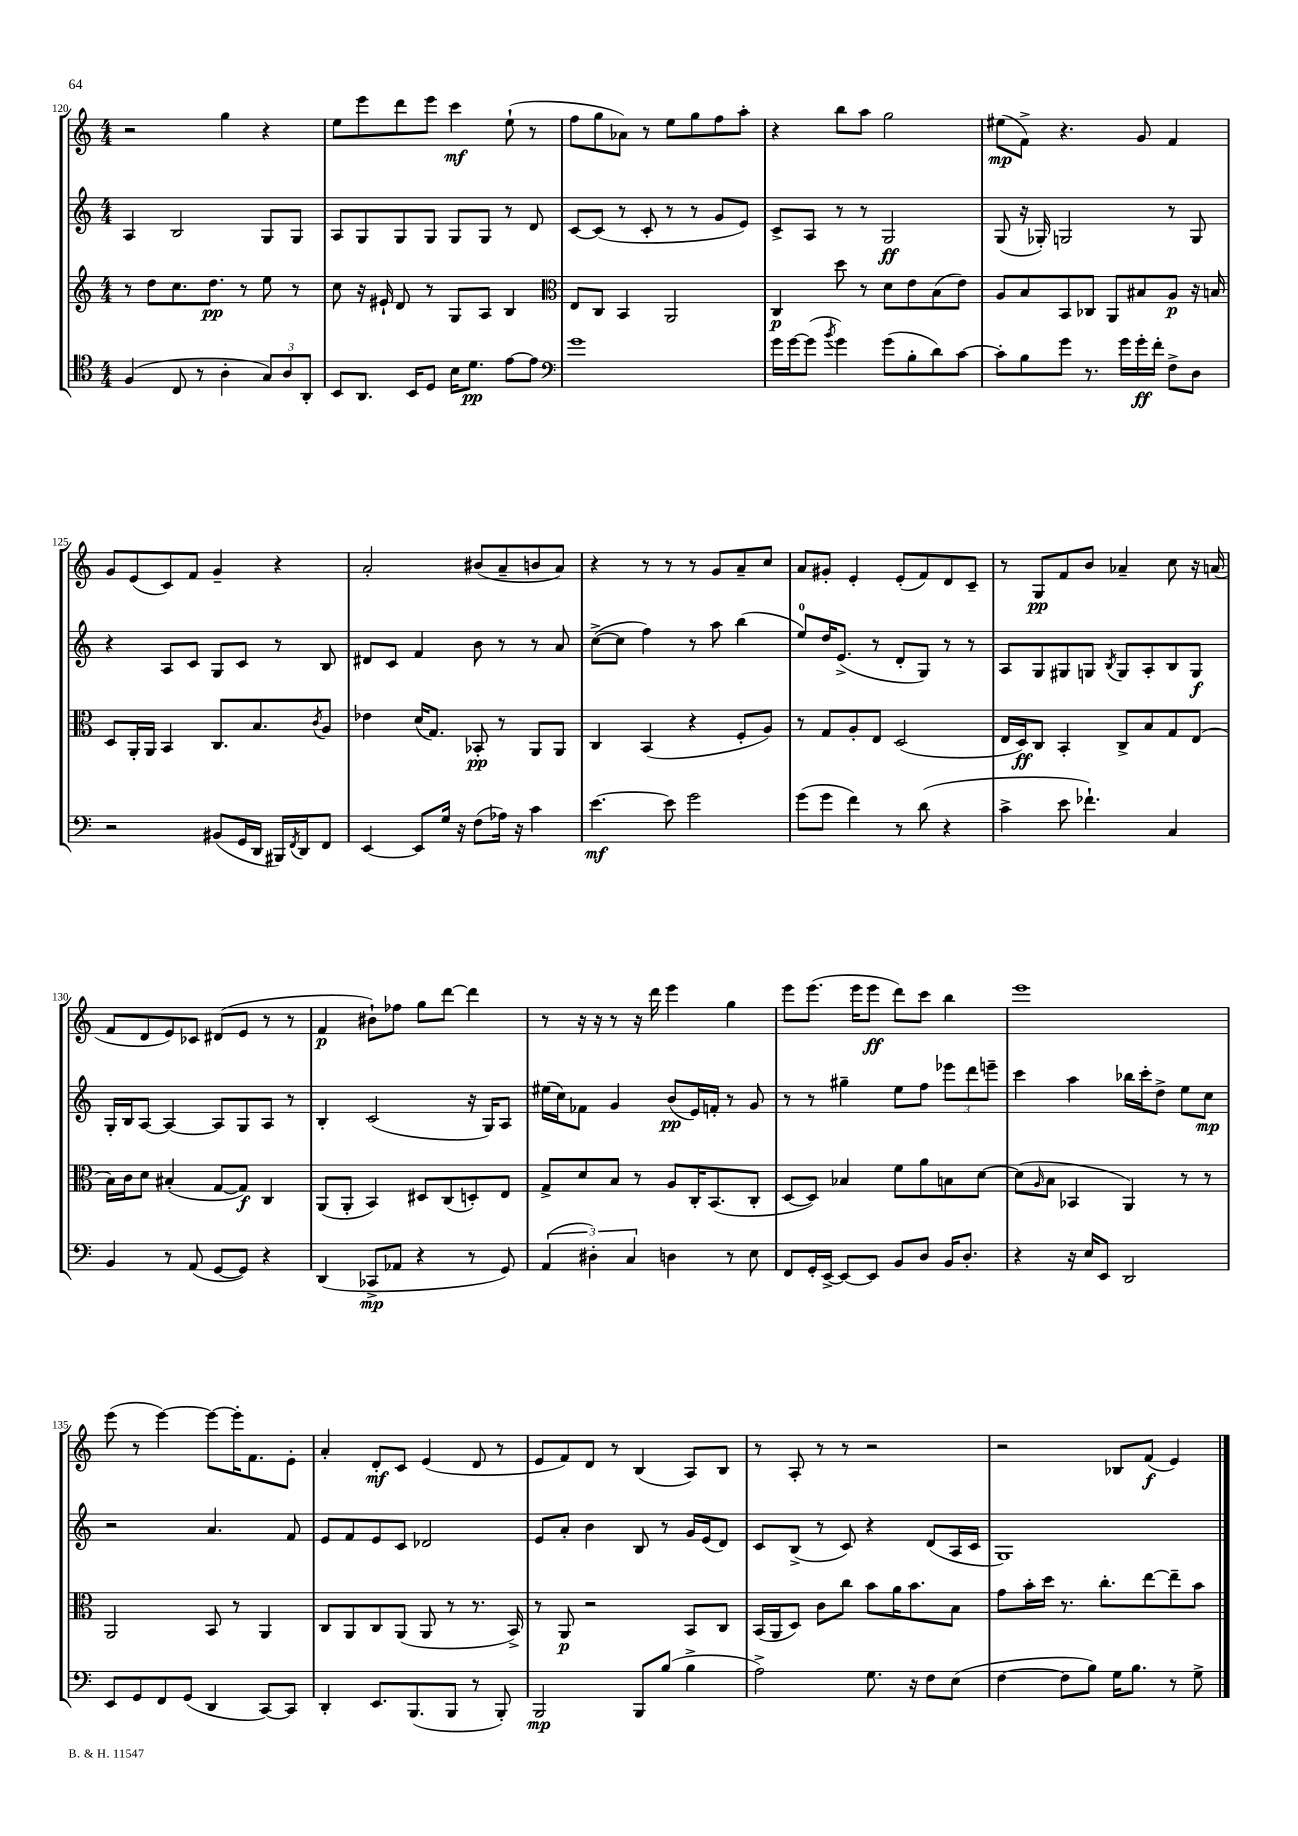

**kern	**kern	**kern	**kern
*staff4	*staff3	*staff2	*staff1
*clefC4	*clefG2	*clefG2	*clefG2
*k[]	*k[]	*k[]	*k[]
*M4/4	*M4/4	*M4/4	*M4/4
(4F/	8r	4A/	2r
.	8dd\L	.	.
8C/	8.cc\	2B/	.
8r	.	.	.
.	8.dd\J	.	.
4A'\	.	.	4gg\
.	8r	.	.
12G/L)	8ee\	8G/L	4r
12A/	.	.	.
.	8r	8G/J	.
12AA'/J	.	.	.
=	=	=	=
8BB/L	8cc\	8A/L	8ee\L
8.AA/J	16r	8G/	8eee\
.	16e#`/	.	.
.	8d/	8G/	8ddd\
16BB/LK	.	.	.
8D/J	8r	8G/J	8eee\J
16B\LK	8G/L	8G/L	4ccc\
8.d\J	.	.	.
.	8A/J	8G/J	.
[8e\L	4B/	8r	(8ee`\
8e\]J	.	8d/	8r
=	=	=	=
*clefF4	*clefC3	*	*
1g	8E/L	[8c/L	8ff\L
.	8C/J	(8c/]J	8gg\
.	4BB/	8r	8a-\J)
.	.	8c'/	8r
.	2AA/	8r	8ee\L
.	.	8r	8gg\
.	.	8g/L	8ff\
.	.	8e/J)	8aa'\J
=	=	=	=
16g\LL	4C/	8c^/L	4r
[16g\J	.	.	.
(8g\]J	.	8A/J	.
8qb/	.	.	.
4g\)	8dd\	8r	8bb\L
.	8r	8r	8aa\J
(8g\L	8d\L	2G/	2gg\
8B'\	8e\	.	.
8d\)	(8B\	.	.
[8c\J	8e\J)	.	.
=	=	=	=
8c'\]L	8A/L	(8G/	(8ee#\L
8B\	8B/	16r	8f^\J)
.	.	16G-'/)	.
8g\J	8BB/	2G/	4.r
8.r	8C-/J	.	.
.	8AA/L	.	.
16g\LL	.	.	.
16g'\	8B#/	.	8g/
16f'\JJ	.	.	.
8F^\L	8A/J	8r	4f/
8D\J	16r	8G/	.
.	16B/	.	.
=	=	=	=
2r	8D/L	4r	8g/L
.	16AA'/L	.	(8e/
.	16AA/JJ	.	.
.	4BB/	8A/L	8c/)
.	.	8c/J	8f/J
(8BB#/L	8.C/L	8G/L	4g~/
16GG/L	.	8c/J	.
16DD/JJ	8.B/	.	.
16BBB#/LL)	.	8r	4r
8qFF/	.	.	.
16DD/J	.	.	.
.	8qc/	.	.
8FF/J	8A/J	8B/	.
=	=	=	=
[4EE/	4e-\	8d#/L	2a'/
.	.	8c/J	.
8EE/]L	(16d/LK	4f/	.
.	8.G/J)	.	.
16G/Jk	.	.	.
16r	.	.	.
(8F\L	8BB-'/	8b\	(8b#/L
16A-\Jk)	8r	8r	8a~/
16r	.	.	.
4c\	8AA/L	8r	8b/
.	8AA/J	8a/	8a/J)
=	=	=	=
[4.e\	4C/	([8cc^\L	4r
.	.	8cc\]J	.
.	(4BB/	4ff\)	8r
8e\]	.	.	8r
2g\	4r	8r	8r
.	.	8aa\	8g/L
.	8F'/L	(4bb\	8a~/
.	8A/J)	.	8cc/J
=	=	=	=
(8g\L	8r	8ee/L)	8a/L
8g\J	8G/L	16dd/K	8g#'/J
.	.	(8.e^/J	.
4f\)	8A'/	.	4e'/
.	8E/J	8r	.
8r	(2D/	8d'/L	(8e'/L
(8d\	.	8G/J)	8f/)
4r	.	8r	8d/
.	.	8r	8c~/J
=	=	=	=
4c^\	16E/LL	8A/L	8r
.	16D/J)	.	.
.	8C/J	8G/	8G/L
8e\	4BB'/	8G#/	8f/
4.f-`\)	.	8G/J	8b/J
.	.	8qB/	.
.	8C^/L	8G/L	4a-~/
.	8B/	8A'/	.
4C/	8G/	8B/	8cc\
.	(8E/J	8G/J	16r
.	.	.	(16a/
=	=	=	=
4BB/	16B\LL)	16G'/LL	8f/L
.	16c\J	16B/J	.
.	8d\J	[8A/J	8d/
8r	(4B#'/	4A/_	8e/)
(8AA/	.	.	8c-/J
[8GG/L	[8G/L	8A/]L	(8d#/L
8GG/]J)	8G/]J)	8G/	8e/J
4r	4C/	8A/J	8r
.	.	8r	8r
=	=	=	=
(4DD/	(8AA/L	4B'/	4f/
.	8AA'/J	.	.
8CC-^/L	4BB/)	(2c/	8b#`\L)
8AA-/J	.	.	8ff-\J
4r	8D#/L	.	8gg\L
.	(8C/	.	[8ddd\J
8r	8D'/)	16r	4ddd\]
.	.	16G/LK)	.
8GG/)	8E/J	8A/J	.
=	=	=	=
(6AA/	8G^/L	(16ee#\LL	8r
.	.	16cc\J)	.
.	8d/	8f-\J	16r
6D#'\)	.	.	.
.	.	.	16r
.	8B/J	4g/	8r
6C/	.	.	.
.	8r	.	16r
.	.	.	16ddd\
4D\	8A/L	(8b/L	4eee\
.	16C'/K	16e/L)	.
.	(8.BB/	16f'/JJ	.
8r	.	8r	4gg\
8E\	8C'/J	8g/	.
=	=	=	=
8FF/L	[8D/L	8r	8eee\L
16GG'/L	8D/]J)	8r	(8.eee\J
[16EE^/JJ	.	.	.
8EE/_L	4B-/	4gg#~\	.
.	.	.	16eee\LK
8EE/]J	.	.	8eee\J
8BB/L	8f\L	8ee\L	8ddd\L)
8D/J	8a\	8ff\J	8ccc\J
16BB/LK	8B\	12eee-\L	4bb\
8.D'/J	.	.	.
.	.	12ddd\	.
.	[8d\J	.	.
.	.	12eee~\J	.
=	=	=	=
4r	(8d\]L	4ccc\	1eee
.	16qqA/	.	.
.	8B\J	.	.
16r	4BB-/	4aa\	.
16E/LK	.	.	.
8EE/J	.	.	.
2DD/	4AA/)	16bb-\LL	.
.	.	16ccc'\J	.
.	.	8dd^\J	.
.	8r	8ee\L	.
.	8r	8cc\J	.
=	=	=	=
8EE/L	2AA/	2r	(8eee\
8GG/	.	.	8r
8FF/	.	.	[4eee\)
(8GG/J	.	.	.
4DD/	8BB/	4.a/	8eee\_L
.	8r	.	16eee'\]K
.	.	.	8.f\
[8CC/L)	4AA/	.	.
8CC/]J	.	8f/	8e'\J
=	=	=	=
4DD'/	8C/L	8e/L	4a'/
.	8AA/	8f/	.
8.EE/L	8C/	8e/	8d'/L
.	(8AA/J	8c/J	8c/J
(8.BBB/	.	.	.
.	8AA/	2d-/	(4e/
8BBB/J	8r	.	.
8r	8.r	.	8d/
8BBB'/)	.	.	8r
.	16BB^/)	.	.
=	=	=	=
2BBB/	8r	8e/L	8e/L
.	8AA/	8a'/J	8f/)
.	2r	4b\	8d/J
.	.	.	8r
8BBB/L	.	8B/	(4B/
(8B/J	.	8r	.
4B^\	8BB/L	16g/LL	8A/L)
.	.	(16e/J	.
.	8C/J	8d/J)	8B/J
=	=	=	=
2A^\)	(16BB/LL	8c/L	8r
.	16AA/J	.	.
.	8D/J)	(8B^/J	8A'/
.	8c\L	8r	8r
.	8cc\J	8c/)	8r
8.G\	8b\L	4r	2r
.	16a\K	.	.
16r	8.b\	.	.
8F\L	.	(8d/L	.
(8E\J	8B\J	16A/L	.
.	.	16c/JJ	.
=	=	=	=
[4F\	8g\L	1G)	2r
.	16b'\L	.	.
.	16dd\JJ	.	.
8F\]L	8.r	.	.
8B\J)	.	.	.
.	8.cc'\L	.	.
16G\LK	.	.	8B-/L
8.B\J	.	.	.
.	[8ee\	.	(8f/J
8r	8ee~\]	.	4e/)
8G^\	8b\J	.	.
==	==	==	==
*-	*-	*-	*-
